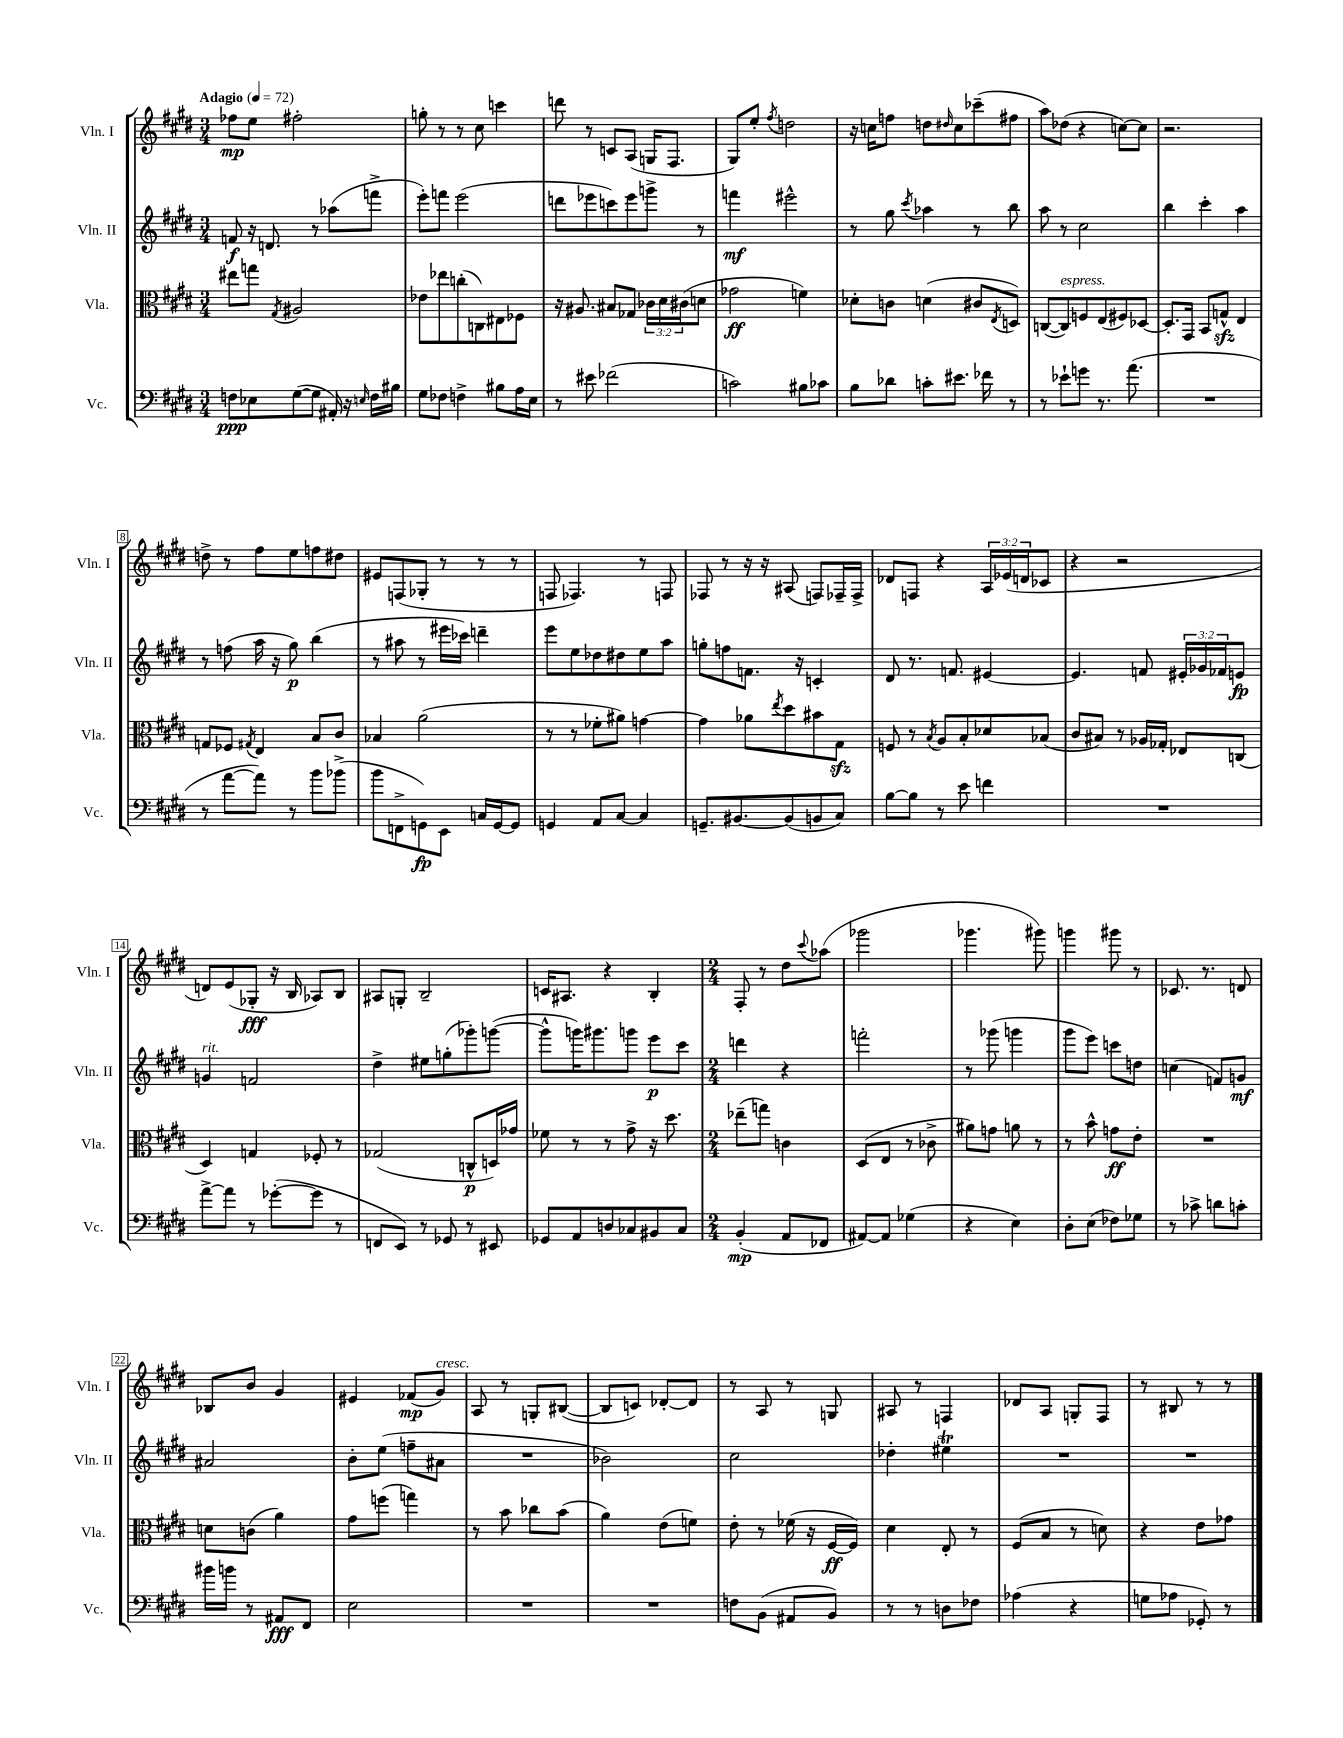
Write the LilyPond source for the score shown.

<<
\new StaffGroup <<
\new Staff = "s0" \with { instrumentName = "Vln. I" shortInstrumentName = "Vln. I" } {
    \clef treble \key e \major \numericTimeSignature \time 3/4 \override Staff.TupletNumber.text = #tuplet-number::calc-fraction-text \tempo "Adagio" 4 = 72
    fes''8\mp e''8 fis''2-. |
    g''8-. r8 r8 cis''8 c'''4 |
    d'''8 r8 c'8 a8( g16 fis8. |
    gis8) e''8-. \acciaccatura { fis''8 } d''2 |
    r16 c''16 f''8 d''8 \grace { dis''16 } c''8 ces'''8--( fis''8 |
    a''8) des''8( r4 c''8~) c''8 |
    r2. |
    d''8-> r8 fis''8 e''8 f''8 dis''8 |
    eis'8 f8( ges8-. r8 r8 r8 |
    f8 fes4.) r8 f8 |
    fes8 r8 r16 r16 ais8( f8) fes16-- fes16-> |
    des'8 f8 r4 \tuplet 3/2 { a16 ees'16( d'16 } ces'8 |
    r4 r2 |
    d'8) e'8( ges8-.\fff r16 b16 aes8) b8 |
    ais8 g8-. b2-- |
    c'16 ais8. r4 b4-. |
    \numericTimeSignature \time 2/4 fis8-. r8 dis''8 \appoggiatura { cis'''8 } aes''8( |
    ges'''2 |
    ges'''4. gis'''8) |
    g'''4 gis'''8 r8 |
    ces'8. r8. d'8 |
    bes8 b'8 gis'4 |
    eis'4 fes'8\mp( gis'8^\markup { \italic "cresc." }) |
    a8 r8 g8-. bis8~( |
    bis8 c'8) des'8~-. des'8 |
    r8 a8 r8 g8 |
    ais8 r8 f4 |
    des'8 a8 g8-. fis8 |
    r8 bis8 r8 r8 \bar "|." |
}
\new Staff = "s1" \with { instrumentName = "Vln. II" shortInstrumentName = "Vln. II" } {
    \clef treble \key e \major \numericTimeSignature \time 3/4 \override Staff.TupletNumber.text = #tuplet-number::calc-fraction-text
    f'8\f r16 d'8. r8 aes''8( f'''8-> |
    e'''8-.) f'''8 e'''2( |
    d'''8 ees'''8 c'''8) ees'''8 g'''8-> r8 |
    f'''4\mf eis'''2-^ |
    r8 gis''8 \acciaccatura { cis'''8 } aes''4 r8 b''8 |
    a''8 r8 cis''2 |
    b''4 cis'''4-. a''4 |
    r8 f''8( a''16 r16 gis''8\p) b''4( |
    r8 ais''8 r8 eis'''16 ces'''16) d'''4-- |
    e'''8 e''8 des''8 dis''8 e''8 a''8 |
    g''8-. f''8 f'8. r16 c'4-. |
    dis'8 r8. f'8. eis'4~ |
    eis'4. f'8 \tuplet 3/2 { eis'16-. ges'16 fes'16 } e'8\fp |
    g'4^\markup { \italic "rit." } f'2 |
    dis''4-> eis''8 g''8-.( ges'''8-.) g'''8~( |
    g'''8-^ g'''16) gis'''8. g'''8 e'''8\p cis'''8 |
    \numericTimeSignature \time 2/4 d'''4 r4 |
    f'''2-. |
    r8 ges'''8( g'''4 |
    gis'''8 e'''8) c'''8 d''8 |
    c''4( f'8) g'8\mf |
    ais'2 |
    b'8-. e''8( f''8-- ais'8 |
    R2 |
    bes'2) |
    cis''2 |
    des''4-. eis''4\trill |
    R2 |
    R2 \bar "|." |
}
\new Staff = "s2" \with { instrumentName = "Vla." shortInstrumentName = "Vla." } {
    \clef alto \key e \major \numericTimeSignature \time 3/4 \override Staff.TupletNumber.text = #tuplet-number::calc-fraction-text
    eis''8 g''8 \acciaccatura { gis8 } ais2 |
    ees'8 ees''8 c''8-.( c8) eis8 fes8 |
    r16 ais8. bis8 ges8 \tuplet 3/2 { ces'16 dis'16 cis'16( } d'8 |
    ges'2\ff f'4) |
    des'8-. c'8 d'4( cis'8 \acciaccatura { e8 } d8) |
    c8~( c8^\markup { \italic "espress." }) f8 e8( fis8) des8~ |
    des8.-. gis,16 b,8 g8-^\sfz e4 |
    g8 fes8 \acciaccatura { gis8 } e4 b8 cis'8 |
    bes4 a'2( |
    r8 r8 fes'8-. ais'8) g'4~ |
    g'4 aes'8 \acciaccatura { e''8 } dis''8 bis'8 gis8\sfz |
    f8 r8 \acciaccatura { b8 } a8 b8-. des'8 bes8( |
    cis'8 bis8) r8 aes16 ges16-. ees8 c8( |
    dis4) g4 fes8-. r8 |
    ges2( c8-^\p d16) ges'16 |
    fes'8 r8 r8 gis'8-> r16 dis''8. |
    \numericTimeSignature \time 2/4 ees''8--( g''8) c'4 |
    dis8( e8 r8 ces'8-> |
    ais'8) g'8 a'8 r8 |
    r8 b'8-^ g'8\ff e'8-. |
    R2 |
    d'8 c'8( a'4) |
    gis'8 f''8( g''4) |
    r8 b'8 ces''8 b'8( |
    a'4) e'8( f'8) |
    e'8-. r8 fes'16( r16 fis16~\ff fis16) |
    dis'4 e8-. r8 |
    fis8( b8 r8 d'8) |
    r4 e'8 ges'8 \bar "|." |
}
\new Staff = "s3" \with { instrumentName = "Vc." shortInstrumentName = "Vc." } {
    \clef bass \key e \major \numericTimeSignature \time 3/4
    f8\ppp ees8 gis8~( gis8 ais,16-.) r16 \grace { e16 } f16 bis16 |
    gis8 fes8 f4-> bis8 a16 e16 |
    r8 eis'8 fes'2( |
    c'2) bis8 ces'8 |
    b8 des'8 c'8-. eis'8. fes'16 r8 |
    r8 ees'8-! g'8 r8. a'8.( |
    R2. |
    r8 a'8~ a'8) r8 b'8 bes'8->( |
    b'8 f,8-> g,8\fp) e,8 c16 g,16~ g,8 |
    g,4 a,8 cis8~ cis4 |
    g,8.-- bis,8.~ bis,8( b,8 cis8) |
    b8~ b8 r8 e'8 f'4 |
    R2. |
    a'8~-> a'8 r8 ges'8~-.( ges'8 r8 |
    f,8 e,8) r8 ges,8 r8 eis,8 |
    ges,8 a,8 d8 ces8 bis,8 ces8 |
    \numericTimeSignature \time 2/4 b,4-.\mp( a,8 fes,8 |
    ais,8~) ais,8 ges4( |
    r4 e4) |
    dis8-. e8( fes8) ges8 |
    r8 ces'8-> d'8 c'8-. |
    bis'16 b'16 r8 ais,8\fff fis,8 |
    e2 |
    R2 |
    R2 |
    f8 b,8( ais,8 b,8) |
    r8 r8 d8 fes8 |
    aes4( r4 |
    g8 aes8 ges,8-.) r8 \bar "|." |
}
>>
>>
\layout { \context { \Score \override BarNumber.stencil = #(make-stencil-boxer 0.1 0.3 ly:text-interface::print) } }
